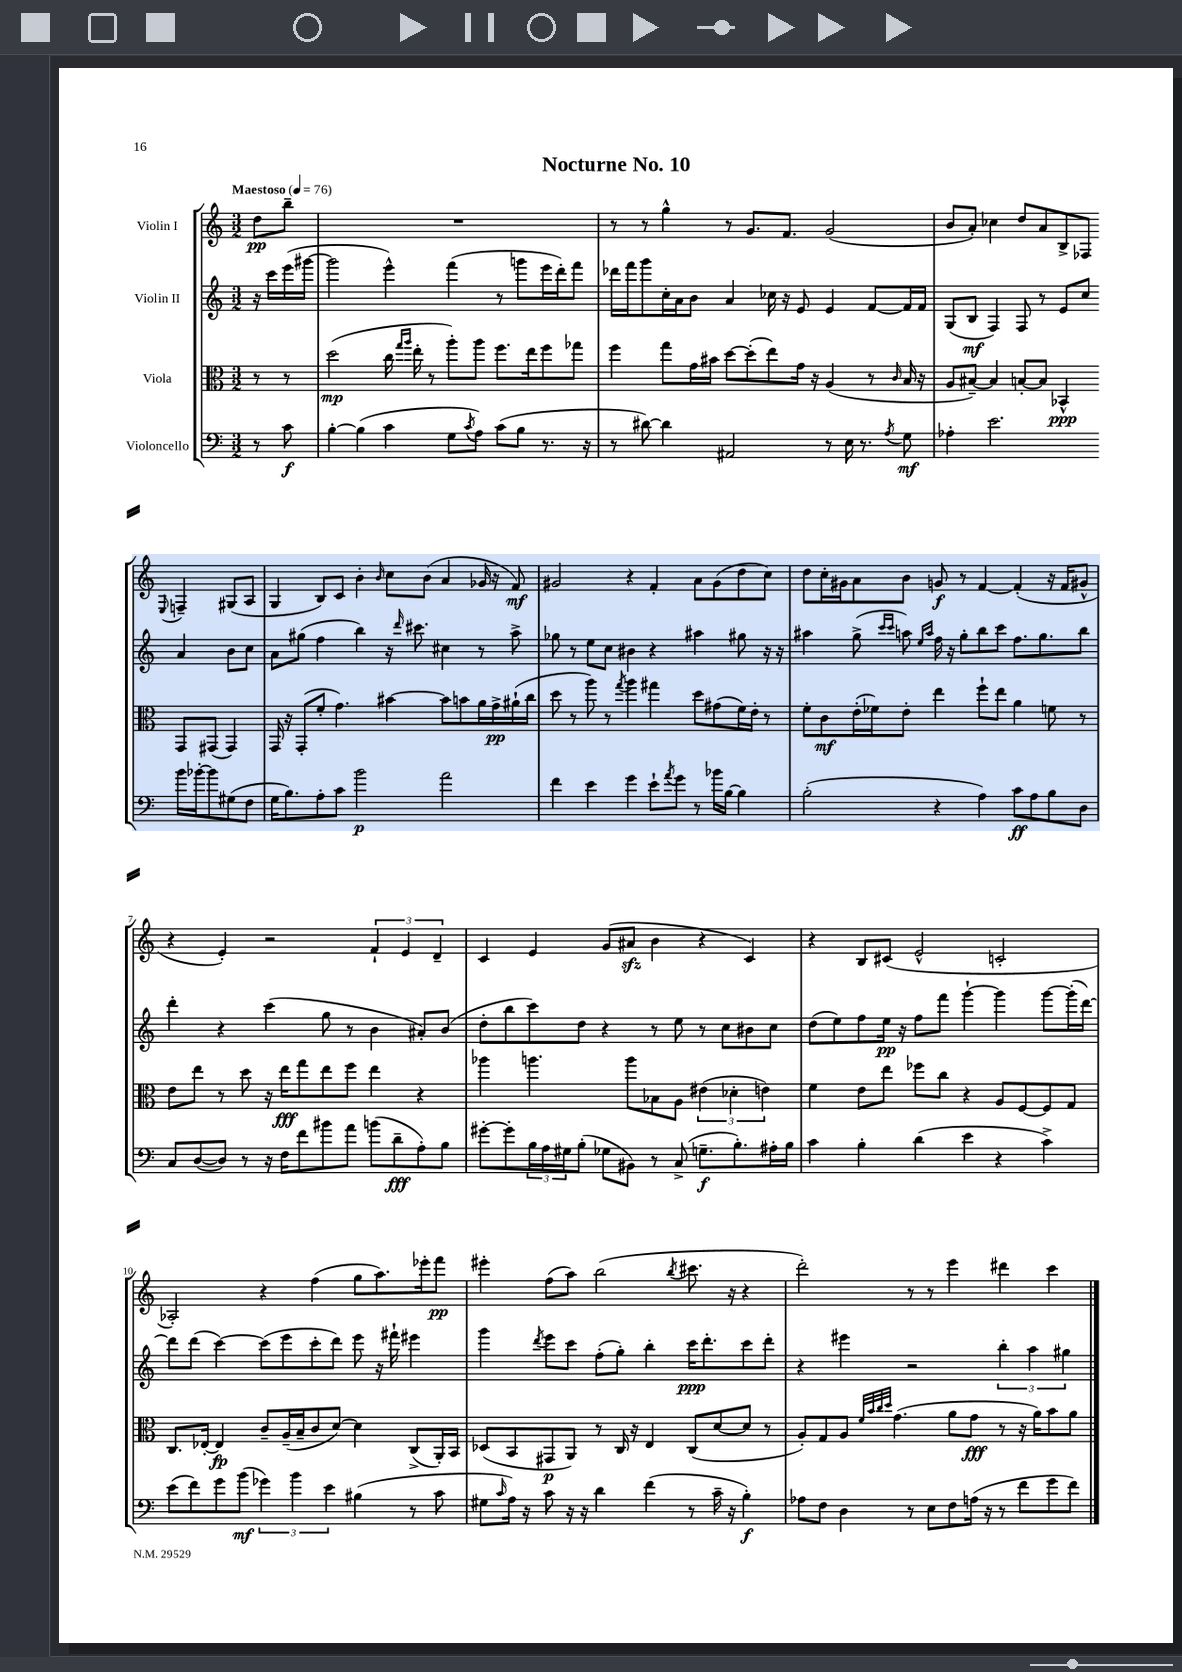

**kern	**dynam	**kern	**dynam	**kern	**dynam	**kern	**dynam
*part4	*part4	*part3	*part3	*part2	*part2	*part1	*part1
*staff4	*staff4	*staff3	*staff3	*staff2	*staff2	*staff1	*staff1
*I"Violoncello	*	*I"Viola	*	*I"Violin II	*	*I"Violin I	*
*clefF4	*	*clefC3	*	*clefG2	*	*clefG2	*
*k[]	*	*k[]	*	*k[]	*	*k[]	*
*M3/2	*	*M3/2	*	*M3/2	*	*M3/2	*
*MM76	*	*MM76	*	*MM76	*	*MM76	*
=	=	=	=	=	=	=	=
!	!	!	!	!	!	!LO:TX:a:B:t=Maestoso	!
8r	.	8r	.	16r	.	8dd\L	pp
.	.	.	.	16ccc\LL	.	.	.
8c\	f	8r	.	(16eee\	.	8bb~\J	.
.	.	.	.	[16ggg#X\JJ	.	.	.
=1	=1	=1	=1	=1	=1	=1	=1
[4B'\	.	(2dd\	mp	2ggg#\]	.	1.r	.
(4B\]	.	.	.	.	.	.	.
4c\	.	16cc\	.	4eee^^\)	.	.	.
.	.	16qqgg/LL	.	.	.	.	.
.	.	16qqaa/JJ	.	.	.	.	.
.	.	16ee'\	.	.	.	.	.
.	.	8r	.	.	.	.	.
8G\L	.	8aa'\L)	.	(4fff\	.	.	.
8qc/	.	.	.	.	.	.	.
8A\J)	.	8aa\J	.	.	.	.	.
(8c\L	.	8.ff\L	.	8r	.	.	.
8B\J	.	.	.	8gggn\L	.	.	.
.	.	16ee\k	.	.	.	.	.
8.r	.	8ff\	.	16eee\L	.	.	.
.	.	.	.	16ddd'\J)	.	.	.
.	.	8gg-X\J	.	8fff\J	.	.	.
16r	.	.	.	.	.	.	.
=2	=2	=2	=2	=2	=2	=2	=2
8r	.	4ff\	.	16ddd-X\LL	.	8r	.
.	.	.	.	16fff\J	.	.	.
[8d#X\)	.	.	.	8ggg\	.	8r	.
4d#\]	.	8gg\L	.	16cc'\L	.	4gg^^\	.
.	.	.	.	16a\J	.	.	.
.	.	16g\L	.	8b\J	.	.	.
.	.	16b#X\JJ	.	.	.	.	.
2AA#X/	.	[8dd\L	.	4a/	.	8r	.
.	.	(8dd'\]	.	.	.	8.g/L	.
.	.	8ee\)	.	16cc-X\	.	.	.
.	.	.	.	16r	.	8.f/J	.
.	.	16g\Jk	.	8e/	.	.	.
.	.	16r	.	.	.	.	.
8r	.	(4A/	.	4e/	.	(2g/	.
16E\	.	.	.	.	.	.	.
8.r	.	.	.	.	.	.	.
.	.	8r	.	[8f/L	.	.	.
8qA/	.	16qqc/	.	.	.	.	.
8G\	mf	16B/	.	16f/L]	.	.	.
.	.	16r	.	16f/JJ	.	.	.
=3	=3	=3	=3	=3	=3	=3	=3
4A-X'\	.	8A/L	.	(8G/L	.	8b/L	.
.	.	[8B#X~/J)	.	8B/J	mf	8a'/J)	.
2.e\	.	4B#/]	.	4F/)	.	4cc-X\	.
.	.	[8Bn'/L	.	8F/	.	8dd/L	.
.	.	8B/J]	.	8r	.	8a/	.
.	.	4BB-X^^/	ppp	8e/L	.	8B^/	.
.	.	.	.	8cc/J	.	8F-X/J	.
.	.	.	.	.	.	8qqE/	.
16b\LL	.	8GG/L	.	4a/	.	4Fn~/	.
[16b-X'\J	.	.	.	.	.	.	.
8b-\]	.	(8GG#X/J	.	.	.	.	.
(8G#X\	.	4GG#/)	.	8b\L	.	(8G#X/L	.
8F\J	.	.	.	8cc\J	.	8A/J	.
!!LO:LB:g=z
=4	=4	=4	=4	=4	=4	=4	=4
16G\KL	.	16GG/	.	8a\L	.	4G/	.
8.B\)	.	16r	.	.	.	.	.
.	.	(8GG'/L	.	(8gg#X\J	.	.	.
8A'\	.	8f'/J	.	4ff\	.	8B/L)	.
8c\J	.	4.g\)	.	.	.	8c/J	.
2b\	p	.	.	4bb\)	.	4b'\	.
.	.	.	.	.	.	16qqb/	.
.	.	[4b#X\	.	16r	.	8cc\L	.
.	.	.	.	16qqddd/	.	.	.
.	.	.	.	8.ccc#X\	.	.	.
.	.	.	.	.	.	(8b\J	.
2a\	.	8b#\L]	.	4cc#X\	.	4a/	.
.	.	8bn\	.	.	.	.	.
.	.	16a\L	.	8r	.	16g-X/	.
.	.	16g^\	pp	.	.	16r	.
.	.	(16a#X`\	.	8aa^\	.	8f/)	mf
.	.	16cc\JJ	.	.	.	.	.
=5	=5	=5	=5	=5	=5	=5	=5
4f\	.	8dd\	.	8gg-X\	.	2g#X/	.
.	.	8r	.	8r	.	.	.
4e\	.	8aa\)	.	8ee\L	.	.	.
.	.	8r	.	8cc\J	.	.	.
.	.	8qgg/	.	.	.	.	.
4g\	.	4aa\	.	4b#X\	.	4r	.
8e`\L	.	4gg#X\	.	4r	.	4f'/	.
8qa/	.	.	.	.	.	.	.
8g\J	.	.	.	.	.	.	.
8r	.	8dd\L	.	4aa#X\	.	8a\L	.
16b-X\LL	.	(8g#X\	.	.	.	(8g#\	.
[16B\JJ	.	.	.	.	.	.	.
4B\]	.	16f\L)	.	8gg#X\	.	8dd\	.
.	.	16e'\JJ	.	.	.	.	.
.	.	8r	.	16r	.	8cc\J)	.
.	.	.	.	16r	.	.	.
=6	=6	=6	=6	=6	=6	=6	=6
(2B'\	.	8f'\L	.	4aa#X\	.	8dd\L	.
.	.	8c\	mf	.	.	16cc'\L	.
.	.	.	.	.	.	16g#X\J	.
.	.	(16e'\L	.	(8gg^\	.	8a\	.
.	.	16f-X\J)	.	.	.	.	.
.	.	.	.	16qqccc/LL	.	.	.
.	.	.	.	16qqccc/JJ	.	.	.
.	.	8e'\J	.	8aan\)	.	8b\J	.
.	.	.	.	16qqee/LL	.	.	.
.	.	.	.	16qqaa/JJ	.	.	.
4r	.	4ee\	.	16ff\	.	8gn/	f
.	.	.	.	16r	.	.	.
.	.	.	.	8gg'\L	.	8r	.
4A\)	.	8ff`\L	.	8bb\	.	[4f/	.
.	.	8ee\J	.	8ccc\J	.	.	.
8c\L	ff	4a\	.	8.ff\L	.	(4f'/]	.
8A\	.	.	.	.	.	.	.
.	.	.	.	8.gg\	.	.	.
8B\	.	8fn\	.	.	.	16r	.
.	.	.	.	.	.	16f/KL	.
8D\J	.	8r	.	8bb\J	.	8g#X^^/J	.
!!LO:LB:g=z
=7	=7	=7	=7	=7	=7	=7	=7
8C/L	.	8e\L	.	4ddd'\	.	4r	.
([8D/	.	8ee\J	.	.	.	.	.
8D/J])	.	8r	.	4r	.	4e'/)	.
8r	.	8dd\	.	.	.	.	.
16r	.	16r	.	(4ccc\	.	2r	.
16F\KL	.	16ee\KL	fff	.	.	.	.
8f\	.	8gg\	.	.	.	.	.
8b#X\	.	8ee\	.	8gg\	.	.	.
8a\J	.	8ff\J	.	8r	.	.	.
(8bn\L	.	4ee\	.	4b\	.	6f`/	.
8d~\	fff	.	.	.	.	.	.
.	.	.	.	.	.	6e/	.
8A'\)	.	4r	.	8a#X'/L)	.	.	.
.	.	.	.	.	.	6d~/	.
8B\J	.	.	.	(8b/J	.	.	.
=8	=8	=8	=8	=8	=8	=8	=8
[8g#X'\L	.	4aa-X\	.	8dd'\L	.	4c/	.
8g#'\]	.	.	.	8bb\	.	.	.
24B\L	.	4.aan\	.	8ccc\)	.	4e/	.
24A\	.	.	.	.	.	.	.
24G#X\J	.	.	.	.	.	.	.
(8B'\J	.	.	.	8dd\J	.	.	.
8G-X\L	.	.	.	4r	.	(8g/L	.
8BB#X\J)	.	8aa\L	.	.	.	8a#Xzz/J	.
8r	.	8B-X\	.	8r	.	4b\	.
(8C^/	.	8A\J	.	8ee\	.	.	.
8.Gn~\L	f	(6e#X\	.	8r	.	4r	.
.	.	.	.	8cc\L	.	.	.
.	.	6d-X'\	.	.	.	.	.
8.B'\)	.	.	.	.	.	.	.
.	.	.	.	8b#X\	.	4c/)	.
.	.	6en\)	.	.	.	.	.
16A#X'\L	.	.	.	8cc\J	.	.	.
16B\JJ	.	.	.	.	.	.	.
=9	=9	=9	=9	=9	=9	=9	=9
4c\	.	4f\	.	(8dd\L	.	4r	.
.	.	.	.	8ee\)	.	.	.
4B'\	.	8e\L	.	8ff\	.	8B/L	.
.	.	8ee\J	.	16ee\Jk	pp	(8c#X/J	.
.	.	.	.	16r	.	.	.
(4d\	.	8ff-X\L	.	8ff\L	.	2e^^/	.
.	.	8cc\J	.	8fff\J	.	.	.
4e\	.	4r	.	[4ggg`\	.	.	.
4r	.	8A/L	.	4ggg\]	.	2cn'/	.
.	.	[8F/	.	.	.	.	.
4c^\)	.	8F/]	.	[8ggg\L	.	.	.
.	.	8G/J	.	(16ggg'\L]	.	.	.
.	.	.	.	[16ddd\JJ)	.	.	.
!!LO:LB:g=z
=10	=10	=10	=10	=10	=10	=10	=10
(8e\L	.	8.C/L	.	8ddd\L]	.	2A-X'/)	.
8f\)	.	.	.	(8ddd\J	.	.	.
.	.	[16E-X'/Jk	.	.	.	.	.
8g\	.	4E-/]	fp	[4ccc\)	.	.	.
(8b\J	mf	.	.	.	.	.	.
6g-X\)	.	8c~/L	.	(8ccc\L]	.	4r	.
.	.	(16A~/L	.	8eee\	.	.	.
6b\	.	.	.	.	.	.	.
.	.	16B~/J	.	.	.	.	.
.	.	8c/	.	8ccc'\	.	(4ff\	.
6e\	.	.	.	.	.	.	.
.	.	[8d/J)	.	8ddd\J)	.	.	.
(4B#X\	.	4d\]	.	8eee\	.	8gg\L	.
.	.	.	.	16r	.	8.aa\)	.
.	.	.	.	16fff#X`\	.	.	.
8r	.	(8C^/L	.	4eee#X\	.	.	.
.	.	.	.	.	.	16eee-X'\k	.
8c\	.	16AA'/L)	.	.	.	8fff\J	pp
.	.	16BB/JJ	.	.	.	.	.
=11	=11	=11	=11	=11	=11	=11	=11
8G#X\L	.	(8D-X/L	.	4ggg\	.	4eee#X'\	.
16qqc/	.	.	.	.	.	.	.
16A\Jk)	.	8BB/	.	.	.	.	.
16r	.	.	.	.	.	.	.
.	.	.	.	8qddd/	.	.	.
8c\	.	8GG#X/	p	8eee\L	.	(8ff\L	.
16r	.	8AA/J)	.	8ccc\J	.	8aa\J)	.
16r	.	.	.	.	.	.	.
4d\	.	8r	.	(8ff'\L	.	(2bb\	.
.	.	16C/	.	8gg'\J)	.	.	.
.	.	16r	.	.	.	.	.
(4f\	.	4E/	.	4bb'\	.	.	.
.	.	.	.	.	.	8qbb/	.
8r	.	(8C/L	.	16ccc\KL	ppp	8.ccc#X\	.
.	.	.	.	8.ddd'\	.	.	.
16c~\	.	[8d/	.	.	.	.	.
16r	.	.	.	.	.	16r	.
4B'\)	f	8d/J]	.	8ccc\	.	4r	.
.	.	8r	.	8ddd'\J	.	.	.
=12	=12	=12	=12	=12	=12	=12	=12
8A-X\L	.	8A'/L)	.	4r	.	2ddd'\)	.
8F\J	.	8G/	.	.	.	.	.
4D\	.	8A/J	.	4eee#X\	.	.	.
.	.	32qqf/LLL	.	.	.	.	.
.	.	32qqb/	.	.	.	.	.
.	.	32qqcc/	.	.	.	.	.
.	.	32qqdd/JJJ	.	.	.	.	.
.	.	(4.g\	.	.	.	.	.
8r	.	.	.	2r	.	8r	.
8E\L	.	.	.	.	.	8r	.
8F\	.	8a\L	.	.	.	4eee\	.
(16An\Jk	.	8g\J	fff	.	.	.	.
16r	.	.	.	.	.	.	.
8r	.	8r	.	6bb'\	.	4ddd#X\	.
8f\L	.	16r	.	.	.	.	.
.	.	.	.	6aa\	.	.	.
.	.	16a\KL)	.	.	.	.	.
8g\	.	8b\	.	.	.	4ccc\	.
.	.	.	.	6gg#X\	.	.	.
8f\J)	.	8a\J	.	.	.	.	.
==	==	==	==	==	==	==	==
*-	*-	*-	*-	*-	*-	*-	*-
